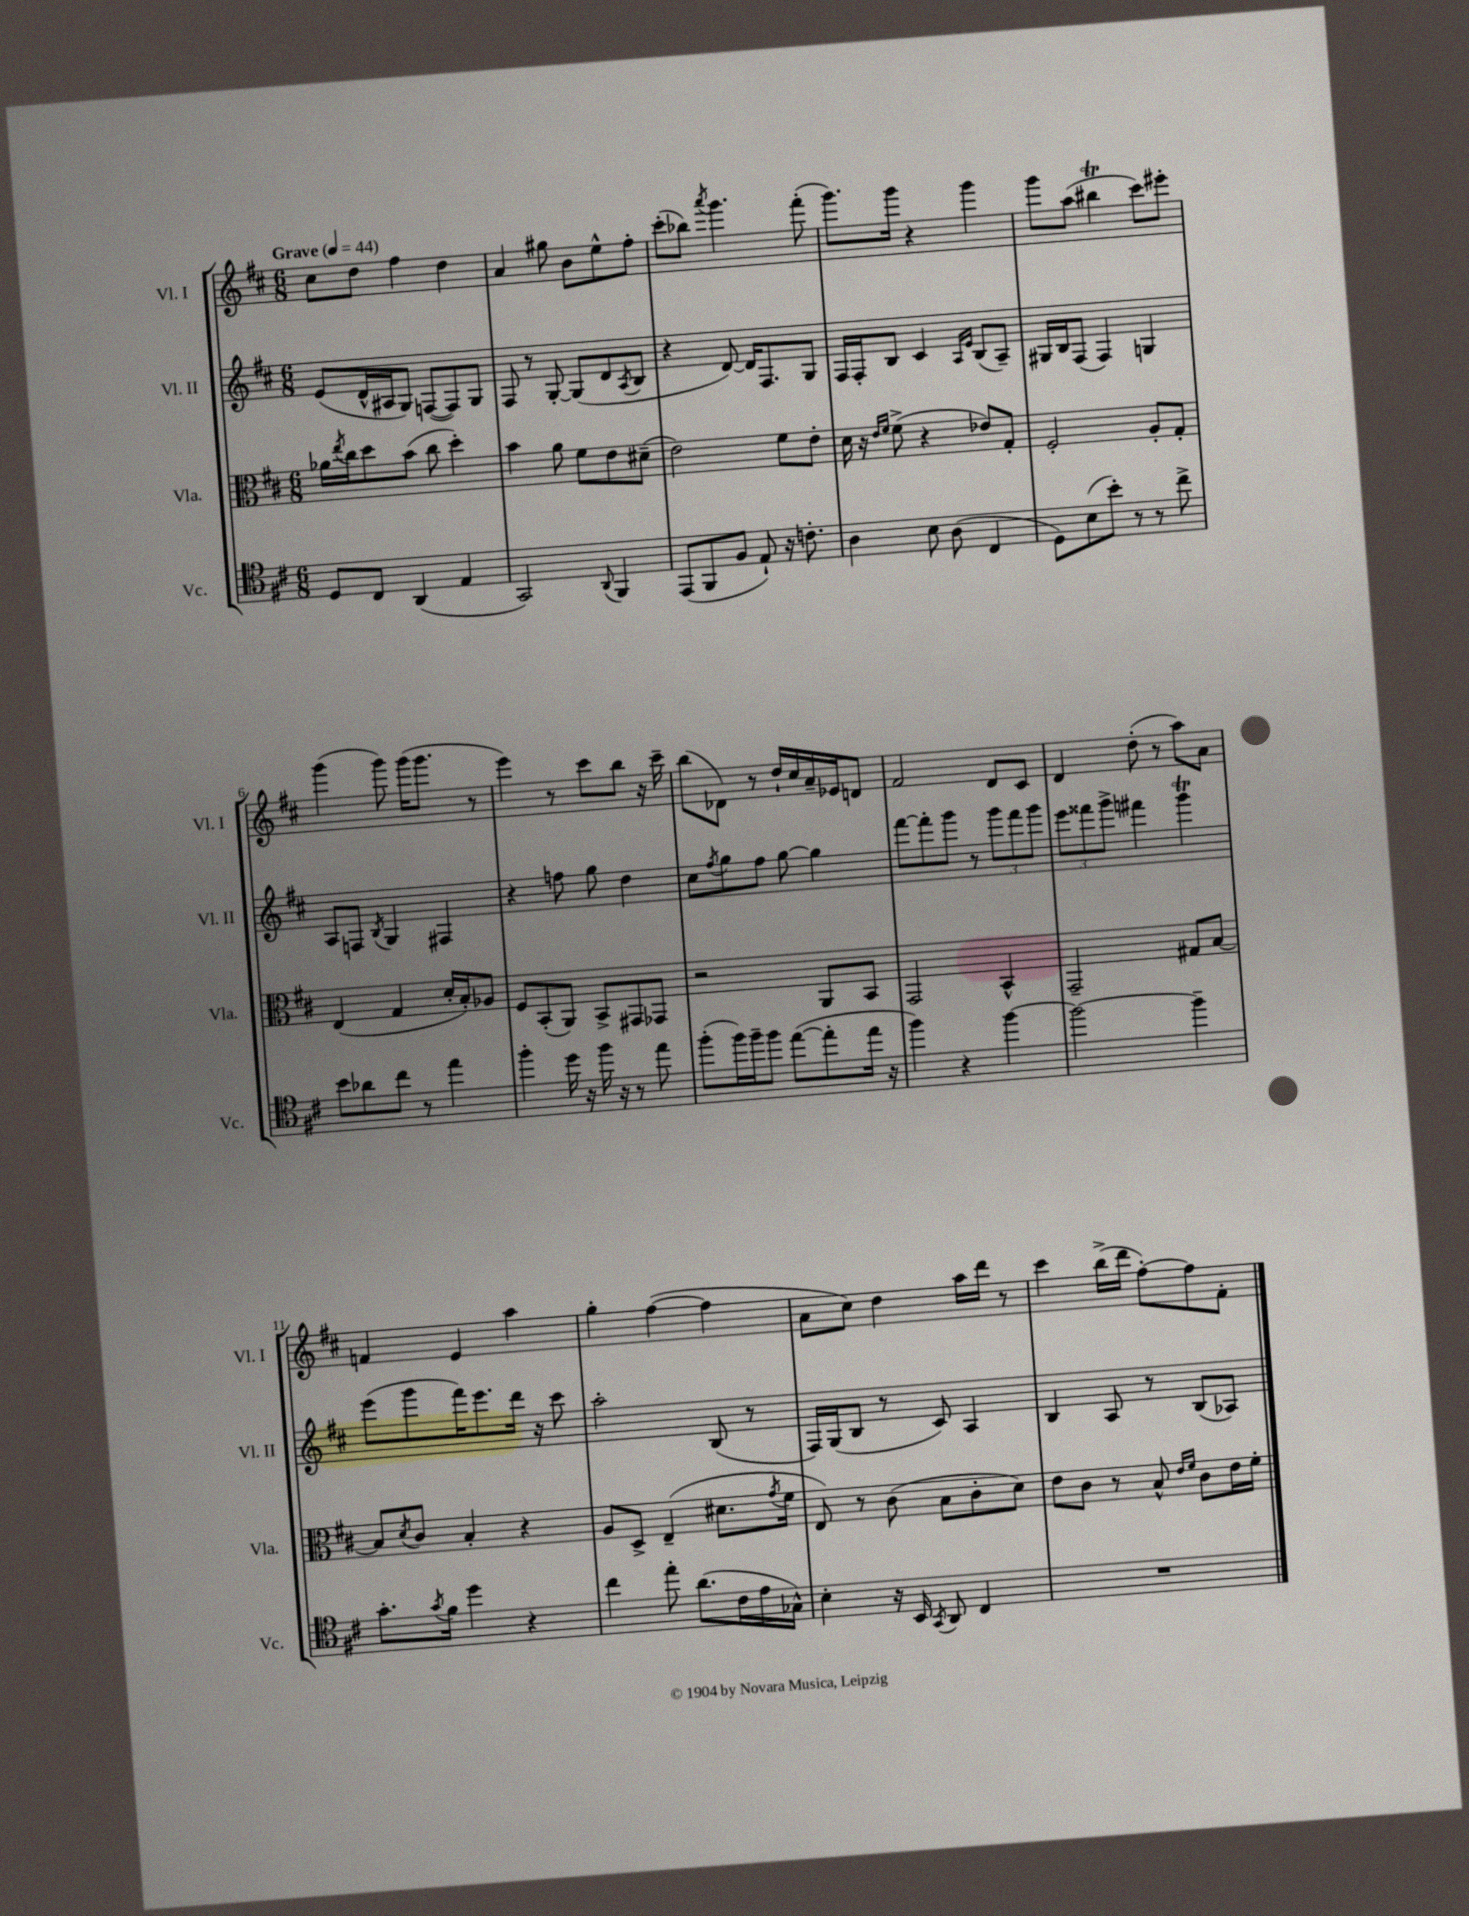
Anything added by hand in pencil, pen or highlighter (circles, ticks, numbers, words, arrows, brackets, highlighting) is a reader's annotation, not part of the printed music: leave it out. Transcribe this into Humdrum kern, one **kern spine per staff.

**kern	**kern	**kern	**kern
*staff4	*staff3	*staff2	*staff1
*clefC4	*clefC3	*clefG2	*clefG2
*k[f#c#]	*k[f#c#]	*k[f#c#]	*k[f#c#]
*M6/8	*M6/8	*M6/8	*M6/8
*MM44	*MM44	*MM44	*MM44
8D	16a-	(8e	8cc#
.	8qee	.	.
.	16cc#	.	.
8C#	8dd	16d^^	8dd
.	.	16A#	.
(4AA	(8b	8G)	4ff#
.	8cc#	([8F	.
4E	4dd')	8F])	4dd
.	.	8G	.
=	=	=	=
2GG)	4b	8F#	4a
.	.	8r	.
.	8a	[8G'	8gg#
.	8f#	(8G]	8b
8qqAA	.	.	.
4FF#	8e	8d	8ee^^
.	.	8qA	.
.	(8d#~	8B	8ff#'
=	=	=	=
(8EE	2e)	4r	(8ccc#'
8FF#	.	.	8bb-)
.	.	.	8qaaa
8F#	.	[8d)	4.ggg
8E`)	.	16d]	.
.	.	8.F#	.
16r	8f#	.	.
8.c'	.	.	.
.	8e'	8G	(8fff#'
=	=	=	=
4A	16d	16F#	8.ggg)
.	16r	16F#'	.
.	16qqe	.	.
.	16qqf#	.	.
.	(8f#^	8B	.
.	.	.	16ggg
8B	4r	4c#	4r
(8A	.	.	.
.	.	16qqA	.
.	.	16qqe	.
4C#	8e-)	(8B	4ggg
.	8G'	8A~)	.
=	=	=	=
8D)	2F#'	16G#	8ggg
.	.	16B	.
(8B	.	(8F#	(8aa
8b')	.	4F#)	4bb#
8r	.	.	.
8r	8A'	4G	8ccc#)
8cc#^	8G'	.	8eee#'
=	=	=	=
8b	(4E	8A	(4ggg
8a-	.	8F	.
.	.	8qB	.
8cc#	4G	4G	8ggg)
8r	.	.	(16ggg
.	.	.	8.ggg
4ee	16d'	4F#	.
.	16B')	.	.
.	8A-	.	8r
=	=	=	=
4ff#'	8F#	4r	4eee)
.	(8BB'	.	.
16dd	8AA)	8ff	8r
16r	.	.	.
16ff#	8BB^	8gg	8ccc#
16r	.	.	.
8r	8GG#	4dd	8bb
8ee	8GG-	.	16r
.	.	.	16ccc#~
=	=	=	=
(8ff#'	2r	8cc#	(8bb
.	.	8qff#	.
16ff#)	.	8gg	8d-)
16ff#~	.	.	.
8ff#	.	8ff#	8r
([8ee	.	[8gg	16dd`
.	.	.	16cc#
8ee']	8AA	4gg]	16a~
.	.	.	16e-
16ee	8BB	.	8d
16r	.	.	.
=	=	=	=
4ff#)	2GG	[8fff#	2f#
.	.	8fff#']	.
4r	.	8ggg	.
.	.	8r	.
[4ff#	4BB^^	12ggg	8d
.	.	12fff#	.
.	.	.	8c#
.	.	12ggg	.
=	=	=	=
2ff#_	2GG~	12eee	4d
.	.	12fff##	.
.	.	12ggg^	.
.	.	4fff#	(8dd'
.	.	.	8r
4ff#~]	8G#	4ggg	8aa)
.	[8B	.	8a
=	=	=	=
8.g'	8B]	(8eee	4f
.	8qd	.	.
.	8c#	8ggg	.
8qg	.	.	.
16f#	.	.	.
4dd	4B'	16fff#)	4e
.	.	8.eee	.
4r	4r	16ddd	4aa
.	.	16r	.
.	.	8ccc#	.
=	=	=	=
4cc#	8A	2aa'	4gg'
.	8D^	.	.
8ee'	(4E~	.	([4ff#
(8.a	.	.	.
.	8.d#	(8B	4ff#]
16c#	.	.	.
16e	.	8r	.
.	8qg	.	.
16G-^^)	16f#	.	.
=	=	=	=
4B'	8E)	16F#)	8a
.	.	(16G	.
.	8r	8B	8cc#)
16r	(8c#	8r	4dd
16BB	.	.	.
8qGG	.	.	.
8AA	8B	8c#)	.
4C#	8c#'	4A	16aa
.	.	.	16ddd
.	8d)	.	8r
=	=	=	=
2.r	8e	4B	4ccc#
.	8c#	.	.
.	8r	8A	(16bb^
.	.	.	16ddd
.	8B^^	8r	[8ff#')
.	16qqe	.	.
.	16qqf#	.	.
.	8c#	(8B	8ff#]
.	16e	8A-)	8f#'
.	16f#'	.	.
==	==	==	==
*-	*-	*-	*-
